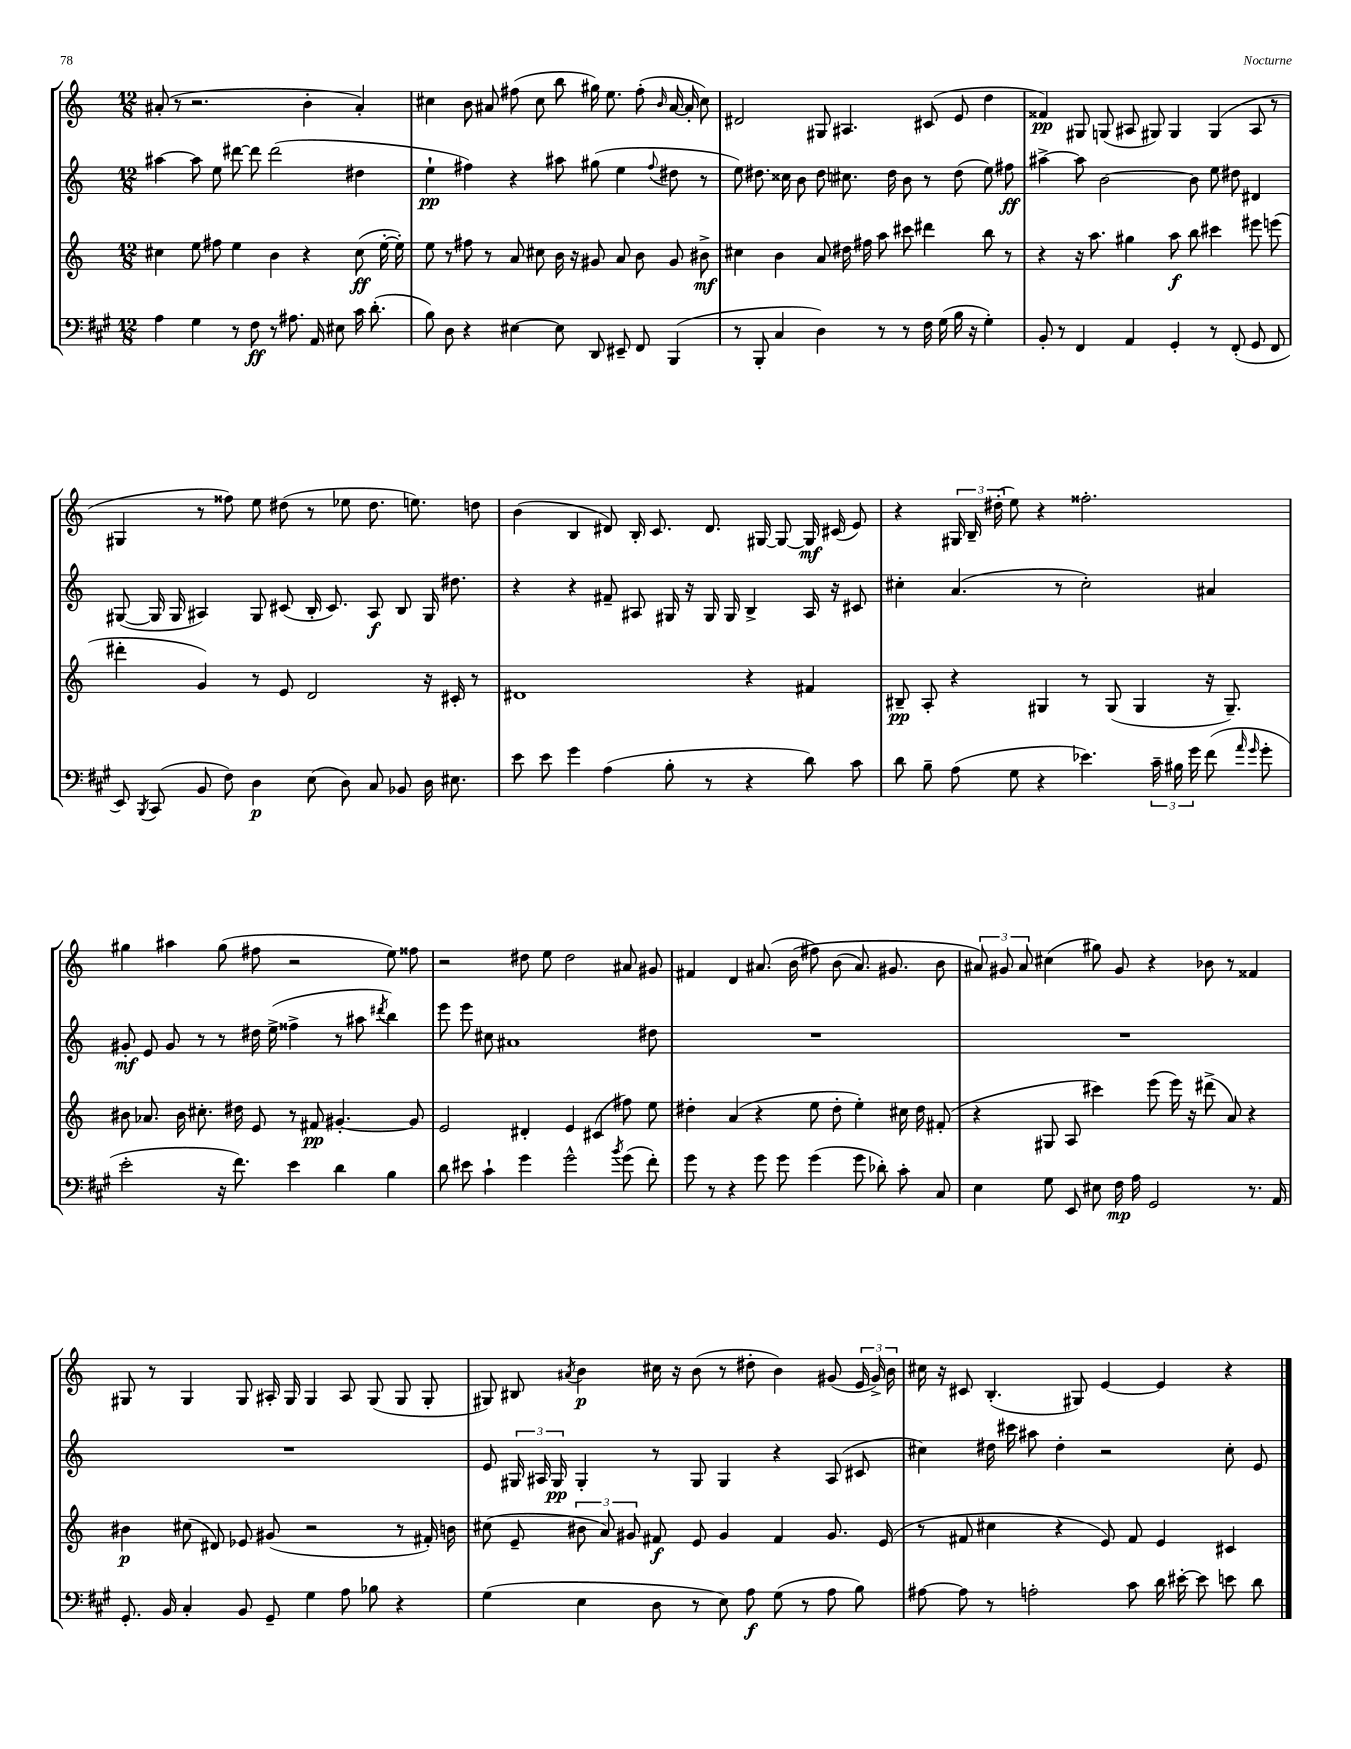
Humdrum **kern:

**kern	**dynam	**kern	**dynam	**kern	**dynam	**kern	**dynam
*part4	*part4	*part3	*part3	*part2	*part2	*part1	*part1
*staff4	*staff4	*staff3	*staff3	*staff2	*staff2	*staff1	*staff1
*clefF4	*	*clefG2	*	*clefG2	*	*clefG2	*
*k[f#c#g#]	*	*k[]	*	*k[]	*	*k[]	*
*M12/8	*	*M12/8	*	*M12/8	*	*M12/8	*
=57	=57	=57	=57	=57	=57	=57	=57
4A\	.	4cc#X\	.	[4aa#X\	.	(8a#X'/	.
.	.	.	.	.	.	8r	.
4G#\	.	8ee\	.	8aa#\]	.	2.r	.
.	.	8ff#X\	.	8ee\	.	.	.
8r	.	4ee\	.	[8ddd#X\	.	.	.
8F#\	ff	.	.	8ddd#\]	.	.	.
8r	.	4b\	.	(2ddd#\	.	.	.
8.A#X\	.	.	.	.	.	.	.
.	.	4r	.	.	.	4b'\	.
16AA/	.	.	.	.	.	.	.
8E#X\	.	.	.	.	.	.	.
16c#\	.	(8cc#\	ff	4dd#X\	.	4a#'/)	.
(8.d'\	.	.	.	.	.	.	.
.	.	[16ee'\	.	.	.	.	.
.	.	16ee'\])	.	.	.	.	.
=58	=58	=58	=58	=58	=58	=58	=58
8B\)	.	8ee\	.	4ee`\	pp	4cc#X\	.
8D\	.	8r	.	.	.	.	.
4r	.	8ff#X\	.	4ff#X\)	.	8b\	.
.	.	8r	.	.	.	8a#X/	.
[4E#X\	.	8a/	.	4r	.	(8ff#X\	.
.	.	8cc#X\	.	.	.	8cc#\	.
8E#\]	.	16b\	.	8aa#X\	.	8bb\	.
.	.	16r	.	.	.	.	.
8DD/	.	8g#X/	.	(8gg#X\	.	16gg#X\)	.
.	.	.	.	.	.	8.ee\	.
8EE#X~/	.	8a/	.	4ee\	.	.	.
8FF#/	.	8b\	.	.	.	(8ff#'\	.
.	.	.	.	8qqff#/	.	16qqb/	.
(4BBB/	.	8g#/	.	8dd#X\	.	[16a#/	.
.	.	.	.	.	.	16a#'/]	.
.	.	8b#X^\	mf	8r	.	8cc#\)	.
=59	=59	=59	=59	=59	=59	=59	=59
8r	.	4cc#X\	.	8ee\)	.	2d#X/	.
8BBB'/	.	.	.	8.dd#X\	.	.	.
4C#/	.	4b\	.	.	.	.	.
.	.	.	.	16cc##X\	.	.	.
.	.	.	.	8b\	.	.	.
4D\)	.	8a/	.	8dd#\	.	8G#X/	.
.	.	16dd#X\	.	8.cc#X\	.	4.A#X/	.
.	.	16ff#X\	.	.	.	.	.
8r	.	8aa\	.	.	.	.	.
.	.	.	.	16dd#\	.	.	.
8r	.	8ccc#X\	.	8b\	.	.	.
16F#\	.	4ddd#X\	.	8r	.	(8c#X/	.
(16G#\	.	.	.	.	.	.	.
16B\	.	.	.	(8dd#\	.	8e/	.
16r	.	.	.	.	.	.	.
4G#'\)	.	8bb\	.	8ee\)	.	4dd\	.
.	.	8r	.	8ff#X\	ff	.	.
=60	=60	=60	=60	=60	=60	=60	=60
8BB'/	.	4r	.	[4aa#X^\	.	4f##X/)	pp
8r	.	.	.	.	.	.	.
4FF#/	.	16r	.	8aa#\]	.	8G#X/	.
.	.	8.aa\	.	.	.	.	.
.	.	.	.	[2b\	.	(8Gn/	.
4AA/	.	4gg#X\	.	.	.	8A#X/	.
.	.	.	.	.	.	8G#X/)	.
4GG#'/	.	8aa\	f	.	.	4G#/	.
.	.	8bb\	.	8b\]	.	.	.
8r	.	4ccc#X\	.	8ee\	.	(4G#/	.
(8FF#'/	.	.	.	8dd#X\	.	.	.
8GG#/	.	8eee#X\	.	4d#X/	.	8A#/	.
8FF#/	.	(8eeen\	.	.	.	8r	.
!!LO:LB:g=z
=61	=61	=61	=61	=61	=61	=61	=61
8EE/)	.	4ddd#X'\	.	([8G#X/	.	4G#X/	.
8qBBB/	.	.	.	.	.	.	.
(8CC#/	.	.	.	16G#/]	.	.	.
.	.	.	.	16G#/	.	.	.
8BB/	.	4g/)	.	4A#X/)	.	8r	.
8F#\)	.	.	.	.	.	8ff##X\)	.
4D\	p	8r	.	8G#/	.	8ee\	.
.	.	8e/	.	(8c#X/	.	(8dd#X\	.
(8E\	.	2d/	.	16B'/	.	8r	.
.	.	.	.	8.c#/)	.	.	.
8D\)	.	.	.	.	.	8ee-X\	.
8C#/	.	.	.	8A#/	f	8.dd#\	.
8BB-X/	.	.	.	8B/	.	.	.
.	.	.	.	.	.	8.een\)	.
16D\	.	16r	.	16G#/	.	.	.
8.E#X\	.	16c#X'/	.	8.dd#X\	.	.	.
.	.	8r	.	.	.	8ddn\	.
=62	=62	=62	=62	=62	=62	=62	=62
8e\	.	1d#X	.	4r	.	(4b\	.
8e\	.	.	.	.	.	.	.
4g#\	.	.	.	4r	.	4B/	.
(4A\	.	.	.	8f#X~/	.	8d#X/)	.
.	.	.	.	8A#X/	.	16B'/	.
.	.	.	.	.	.	8.c/	.
8B'\	.	.	.	16G#X/	.	.	.
.	.	.	.	16r	.	.	.
8r	.	.	.	16G#/	.	8.d#/	.
.	.	.	.	16G#/	.	.	.
4r	.	4r	.	4B^/	.	.	.
.	.	.	.	.	.	[16G#X/	.
.	.	.	.	.	.	8G#/_	.
8d\)	.	4f#X/	.	16A#/	.	16G#/]	mf
.	.	.	.	16r	.	(16c#X/	.
8c#\	.	.	.	8c#X/	.	8e/)	.
=63	=63	=63	=63	=63	=63	=63	=63
8d\	.	8B#X~/	pp	4cc#X'\	.	4r	.
8B~\	.	8A'/	.	.	.	.	.
(8A\	.	4r	.	(4.a/	.	24G#X/	.
.	.	.	.	.	.	24B~/	.
.	.	.	.	.	.	(24dd#X'\	.
8G#\	.	.	.	.	.	8ee\)	.
4r	.	4G#X/	.	.	.	4r	.
.	.	.	.	8r	.	.	.
4.e-X\)	.	8r	.	2cc#'\)	.	2.ff##X'\	.
.	.	(8G#/	.	.	.	.	.
.	.	4G#/	.	.	.	.	.
24c#~\	.	.	.	.	.	.	.
24B#X\	.	.	.	.	.	.	.
24g#\	.	.	.	.	.	.	.
(8f#\	.	16r	.	4a#X/	.	.	.
.	.	8.G#~/)	.	.	.	.	.
16qqa/	.	.	.	.	.	.	.
16qqg#/	.	.	.	.	.	.	.
8g#'\	.	.	.	.	.	.	.
!!LO:LB:g=z
=64	=64	=64	=64	=64	=64	=64	=64
2e'\	.	8b#X\	.	8g#X'/	mf	4gg#X\	.
.	.	8.a-X/	.	8e/	.	.	.
.	.	.	.	8g#/	.	4aa#X\	.
.	.	16b#\	.	.	.	.	.
.	.	8.cc#X'\	.	8r	.	.	.
16r	.	.	.	8r	.	(8gg#\	.
8.f#\)	.	16dd#X\	.	.	.	.	.
.	.	8e/	.	16dd#X\	.	8ff#X\	.
.	.	.	.	(16ee^\	.	.	.
4e\	.	8r	.	4ff##X^\	.	2r	.
.	.	8f#X/	pp	.	.	.	.
4d\	.	[4.g#X'/	.	8r	.	.	.
.	.	.	.	8aa#X\	.	.	.
.	.	.	.	8qddd#X/	.	.	.
4B\	.	.	.	4bb\)	.	8ee\)	.
.	.	8g#/]	.	.	.	8ff##X\	.
=65	=65	=65	=65	=65	=65	=65	=65
8d\	.	2e/	.	8eee\	.	2r	.
8e#X\	.	.	.	8eee\	.	.	.
4c#`\	.	.	.	8cc#X\	.	.	.
.	.	.	.	1a#X	.	.	.
4g#\	.	4d#X'/	.	.	.	8dd#X\	.
.	.	.	.	.	.	8ee\	.
2g#^^\	.	4e/	.	.	.	2dd#\	.
.	.	(4c#X/	.	.	.	.	.
8qb/	.	.	.	.	.	.	.
(8g#\	.	8ff#X\)	.	.	.	8a#X/	.
8f#'\)	.	8ee\	.	8dd#X\	.	8g#X/	.
=66	=66	=66	=66	=66	=66	=66	=66
8g#\	.	4dd#X'\	.	1.r	.	4f#X/	.
8r	.	.	.	.	.	.	.
4r	.	(4a/	.	.	.	4d/	.
8g#\	.	4r	.	.	.	(8.a#X/	.
8g#\	.	.	.	.	.	.	.
.	.	.	.	.	.	(16b\	.
(4g#\	.	8ee\	.	.	.	8ff#X\)	.
.	.	8dd#'\	.	.	.	(8b\	.
8g#\	.	4ee'\)	.	.	.	8.a#/)	.
8d-X'\)	.	.	.	.	.	.	.
.	.	.	.	.	.	8.g#X/	.
8c#'\	.	16cc#X\	.	.	.	.	.
.	.	16dd#\	.	.	.	.	.
8C#/	.	(8f#X'/	.	.	.	8b\	.
=67	=67	=67	=67	=67	=67	=67	=67
4E\	.	4r	.	1.r	.	12a#X/)	.
.	.	.	.	.	.	12g#X/	.
.	.	.	.	.	.	12a#/	.
8G#\	.	8G#X/	.	.	.	(4cc#X\	.
8EE/	.	8A/	.	.	.	.	.
8E#X\	.	4ccc#X\)	.	.	.	8gg#X\)	.
16F#\	mp	.	.	.	.	8g#/	.
16A\	.	.	.	.	.	.	.
2GG#/	.	(8eee\	.	.	.	4r	.
.	.	16eee\)	.	.	.	.	.
.	.	16r	.	.	.	.	.
.	.	(8ddd#X^\	.	.	.	8b-X\	.
.	.	8a/)	.	.	.	8r	.
8.r	.	4r	.	.	.	4f##X/	.
16AA/	.	.	.	.	.	.	.
!!LO:LB:g=z
=68	=68	=68	=68	=68	=68	=68	=68
8.GG#'/	.	4b#X\	p	1.r	.	8G#X/	.
.	.	.	.	.	.	8r	.
16BB/	.	.	.	.	.	.	.
4C#'/	.	(8cc#X\	.	.	.	4G#/	.
.	.	8d#X/)	.	.	.	.	.
8BB/	.	8e-X/	.	.	.	8G#/	.
8GG#~/	.	(8g#X/	.	.	.	16A#X'/	.
.	.	.	.	.	.	16G#/	.
4G#\	.	2r	.	.	.	4G#/	.
8A\	.	.	.	.	.	8A#/	.
8B-X\	.	.	.	.	.	(8G#/	.
4r	.	8r	.	.	.	8G#/	.
.	.	16f#X'/)	.	.	.	8G#'/	.
.	.	16bn\	.	.	.	.	.
=69	=69	=69	=69	=69	=69	=69	=69
(4G#\	.	(8cc#X\	.	8e/	.	8G#X/)	.
.	.	8e~/	.	24G#X/	.	8B#X/	.
.	.	.	.	24A#X/	.	.	.
.	.	.	.	24G#/	pp	.	.
.	.	.	.	.	.	8qa#X/	.
4E\	.	12b#X\	.	4G#'/	.	4b\	p
.	.	12a/)	.	.	.	.	.
.	.	12g#X/	.	.	.	.	.
8D\	.	8f#X/	f	8r	.	16cc#X\	.
.	.	.	.	.	.	16r	.
8r	.	8e/	.	8G#/	.	(8b\	.
8E\)	.	4g#/	.	4G#/	.	8r	.
8A\	f	.	.	.	.	8dd#X'\	.
(8G#\	.	4f#/	.	4r	.	4b\)	.
8r	.	.	.	.	.	.	.
8A\	.	8.g#/	.	(8A#/	.	(8g#X/	.
8B\)	.	.	.	8c#X/	.	24e/	.
.	.	.	.	.	.	24g#^/)	.
.	.	(16e/	.	.	.	.	.
.	.	.	.	.	.	24b\	.
=70	=70	=70	=70	=70	=70	=70	=70
[8A#X\	.	8r	.	4cc#X\)	.	16cc#X\	.
.	.	.	.	.	.	16r	.
8A#\]	.	8f#X/	.	.	.	8c#X/	.
8r	.	4cc#X\	.	16dd#X\	.	(4.B'/	.
.	.	.	.	16ccc#X\	.	.	.
2An'\	.	.	.	8aa#X\	.	.	.
.	.	4r	.	4dd#'\	.	.	.
.	.	.	.	.	.	8G#X/)	.
.	.	8e/)	.	2r	.	[4e/	.
8c#\	.	8f#/	.	.	.	.	.
16d\	.	4e/	.	.	.	4e/]	.
[16e#X'\	.	.	.	.	.	.	.
8e#\]	.	.	.	.	.	.	.
8en\	.	4c#X/	.	8cc#'\	.	4r	.
8d\	.	.	.	8e/	.	.	.
==	==	==	==	==	==	==	==
*-	*-	*-	*-	*-	*-	*-	*-
